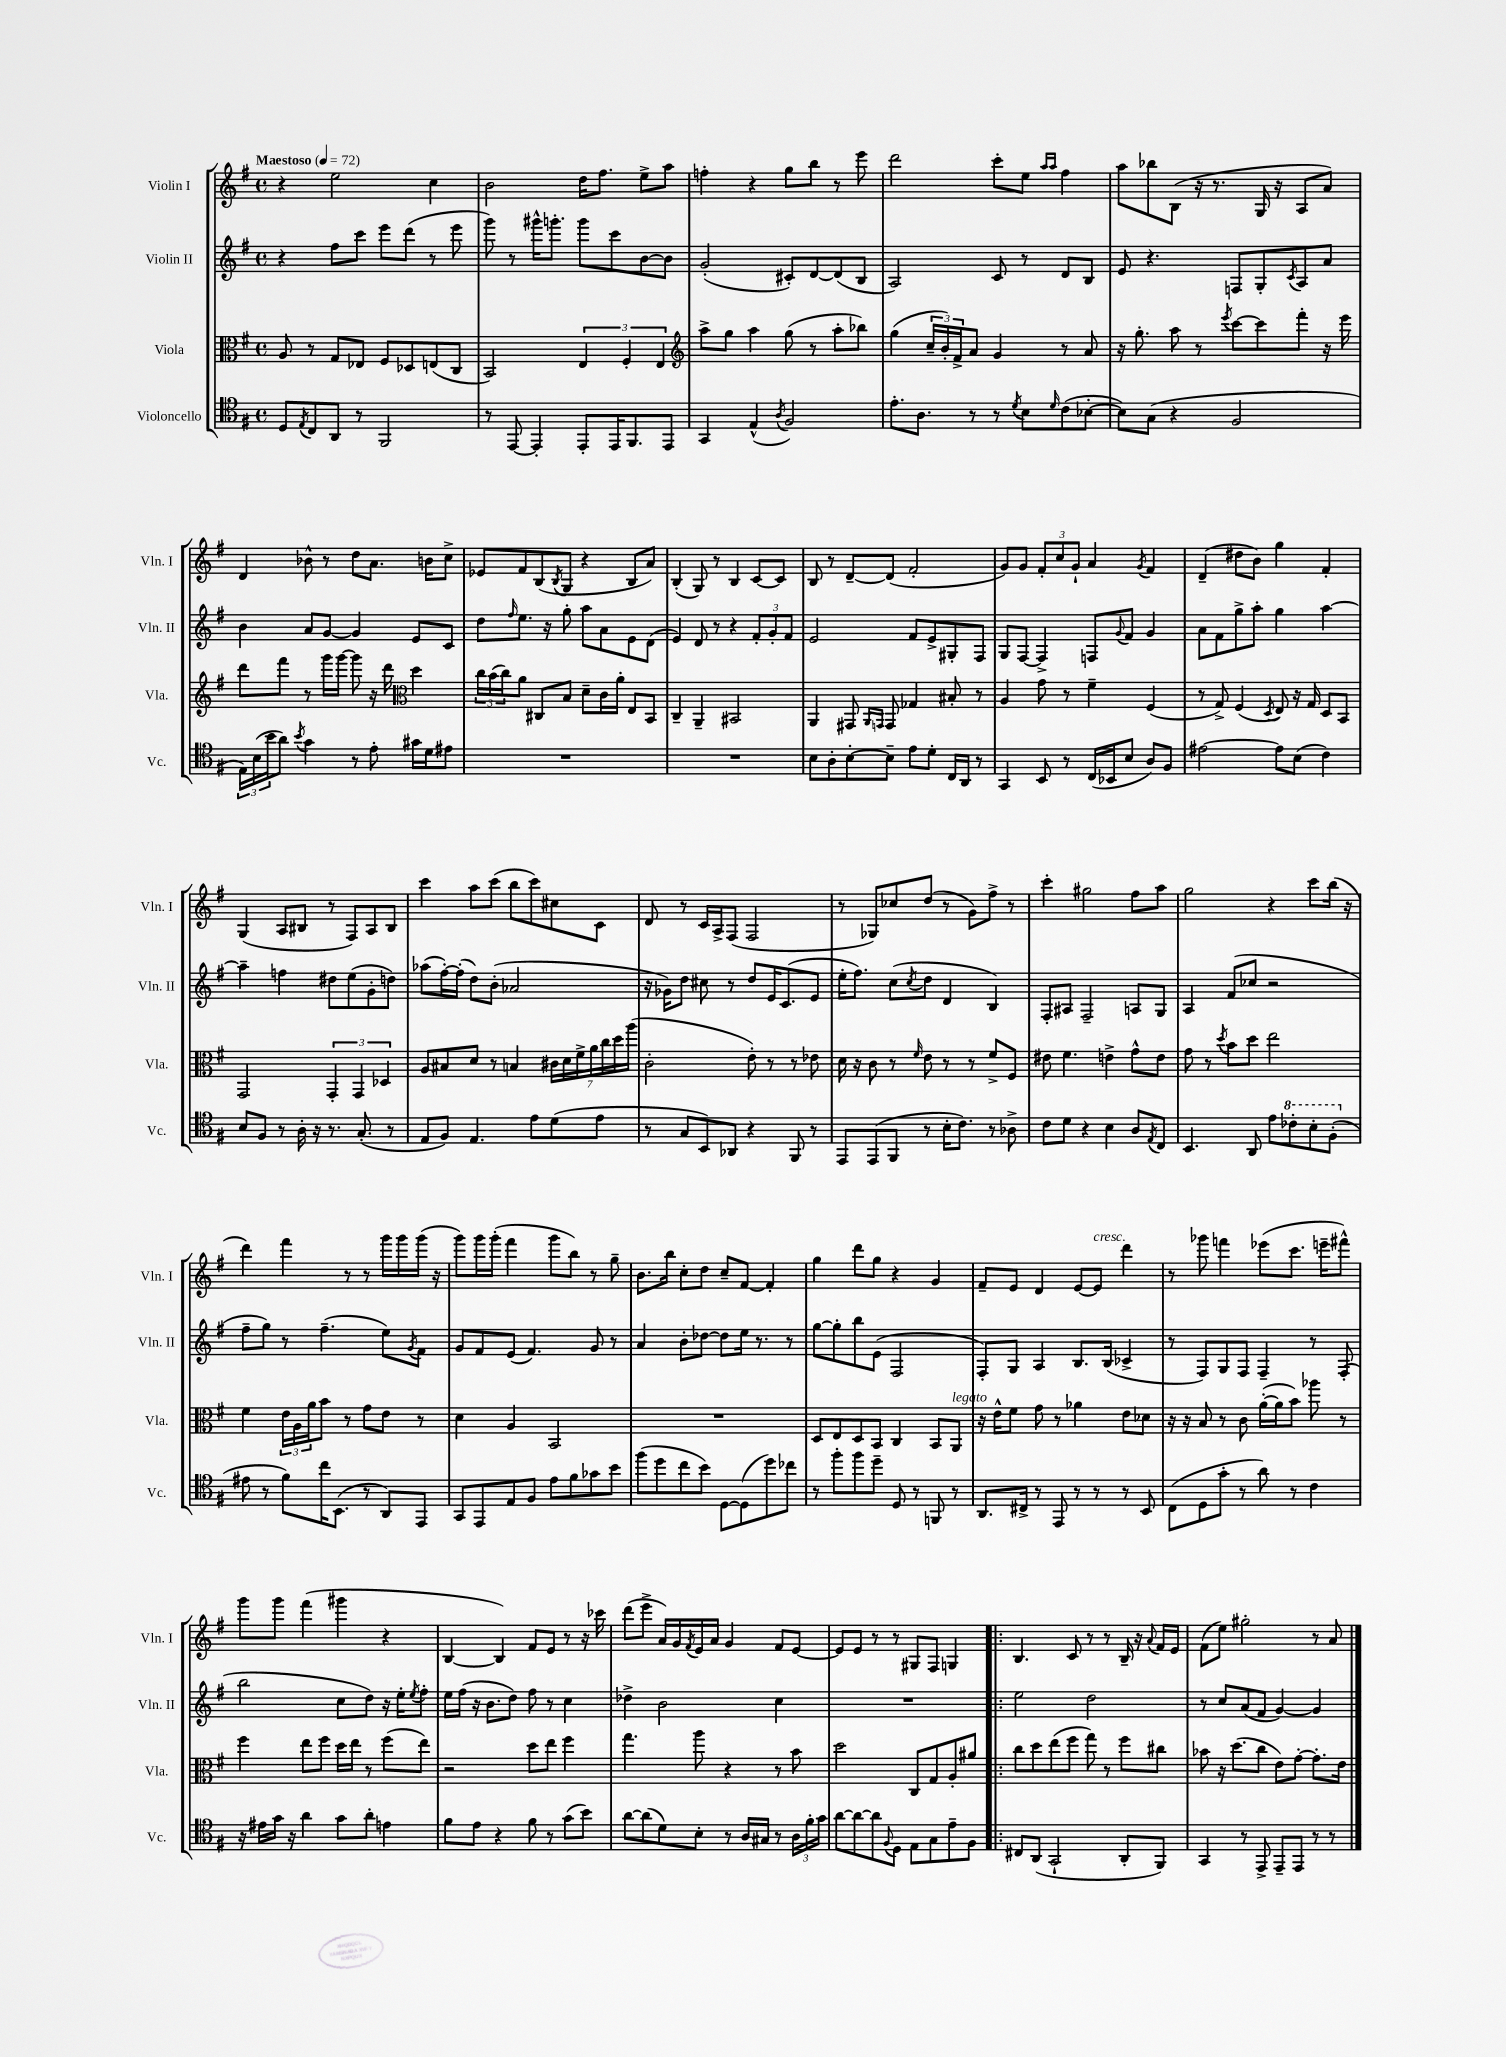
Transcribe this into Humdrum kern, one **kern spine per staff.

**kern	**kern	**kern	**kern
*part4	*part3	*part2	*part1
*staff4	*staff3	*staff2	*staff1
*I"Violoncello	*I"Viola	*I"Violin II	*I"Violin I
*I'Vc.	*I'Vla.	*I'Vln. II	*I'Vln. I
*clefC4	*clefC3	*clefG2	*clefG2
*k[f#]	*k[f#]	*k[f#]	*k[f#]
*M4/4	*M4/4	*M4/4	*M4/4
*met(c)	*met(c)	*met(c)	*met(c)
*MM72	*MM72	*MM72	*MM72
=1	=1	=1	=1
!	!	!	!LO:TX:a:B:t=Maestoso
8D/L	8A/	4r	4r
8qE/	.	.	.
8C/	8r	.	.
8AA/J	8G/L	8ff#\L	2ee\
8r	8E-X/J	8ccc\J	.
2FF#/	8F#/L	8eee\L	.
.	8D-X/	(8ddd\J	.
.	(8En/	8r	4cc\
.	8C/J	8eee\	.
=2	=2	=2	=2
8r	2BB/)	8ggg\)	2b\
[8EE/	.	8r	.
4EE'/]	.	16ggg#X^^\KL	.
.	.	8.gggn'\J	.
8EE'/L	6E/	8ggg\L	16dd\KL
.	.	.	8.ff#\J
16EE/K	.	8ccc\	.
.	6F#'/	.	.
8.FF#/	.	.	.
.	.	[8b\	8ee^\L
.	6E/	.	.
8EE/J	.	8b\J]	8aa\J
=3	=3	=3	=3
*	*clefG2	*	*
4GG/	8aa^\L	(2g'/	4ffn'\
.	8gg\J	.	.
(4E^^/	4aa\	.	4r
8qA/	.	.	.
2F#/)	(8gg\	8c#X'/L)	8gg\L
.	8r	[8d/	8bb\J
.	8aa'\L	(8d/]	8r
.	8bb-X\J)	8B/J	8eee\
=4	=4	=4	=4
8.e'\L	(4gg\	2A/)	2ddd\
8.A\J	.	.	.
.	24cc~/LL	.	.
.	24b'/)	.	.
.	24f#^/J	.	.
8r	8a/J	.	.
8r	4g/	8c/	8ccc'\L
8qd/	.	.	.
8B\L	.	8r	8ee\J
.	.	.	16qqaa/LL
16qqd/	.	.	16qqaa/JJ
(8c\	8r	8d/L	4ff#\
[8B-X'\J	8a/	8B/J	.
=5	=5	=5	=5
8B-\L])	16r	8e/	8aa\L
.	8.gg'\	.	.
(8G\J	.	4.r	8bb-X\
4r	8aa\	.	(8B\J
.	8r	.	16r
.	.	.	8.r
.	8qeee/	.	.
2F#/	[8ccc\L	8Fn/L	.
.	8ccc\]	8G'/	16G/
.	.	.	16r
.	.	8qc/	.
.	8fff#'\J	8A/	8A/L
.	16r	8a/J	8a/J)
.	16eee\	.	.
!!LO:LB:g=z
=6	=6	=6	=6
24E\LL)	8ddd\L	4b\	4d/
(24B\	.	.	.
24b\J	.	.	.
8a\J)	8fff#\J	.	.
8qb/	.	.	.
4g\	8r	8a/L	8b-X^^\
.	16ggg\LL	[8g/J	8r
.	[16ggg\JJ	.	.
8r	8ggg\]	4g/]	8dd\L
8e'\	16r	.	8.a\J
.	16ddd\	.	.
*	*clefC3	*	*
16g#X\LL	4dd\	8e/L	.
16d\J	.	.	16bn\KL
8e#X\J	.	8c/J	8cc^\J
=7	=7	=7	=7
1r	24cc\LL	8dd\L	8e-X/L
.	(24b\	.	.
.	24cc\J)	.	.
.	.	16qqff#/	.
.	8a\J	8.ee\J	8f#/
.	8C#X/L	.	(8B/
.	.	16r	.
.	.	.	8qB/
.	8B/J	8gg'\	8G/J
.	8d~\L	8aa\L	4r
.	16c\L	8a\	.
.	16a'\JJ	.	.
.	8E/L	8e\	8B/L
.	8BB/J	(8d\J	8a/J)
=8	=8	=8	=8
1r	4C~/	4e/)	(4B'/
.	4AA~/	8d/	8G/)
.	.	8r	8r
.	2BB#X/	4r	4B/
.	.	12f#'/L	[8c/L
.	.	12g'/	.
.	.	.	8c/J]
.	.	12f#/J	.
=9	=9	=9	=9
8B\L	4AA/	2e/	8B/
8A'\	.	.	8r
[8B'\	8GG#X/	.	[8d~/L
.	16qqAA/LL	.	.
.	16qqGGn/JJ	.	.
8B~\J]	8GG/	.	(8d/J]
8e\L	4G-X/	8f#/L	2f#'/
8d'\J	.	8e^/	.
16C/LL	8B#X'/	8G#X'/	.
16AA/JJ	.	.	.
8r	8r	8F#/J	.
=10	=10	=10	=10
4GG/	4A/	8G/L	8g/L)
.	.	[8F#/J	8g/J
8BB/	8g\	4F#^/]	12f#'/L
.	.	.	12cc/
8r	8r	.	.
.	.	.	12g`/J
(16C/LL	4f#~\	8Fn/L	4a/
16BB-X/J	.	.	.
.	.	8qqg/	.
8B/J	.	8f#/J	.
.	.	.	8qg/
8A/L)	(4F#/	4g/	4f#/
8F#/J	.	.	.
=11	=11	=11	=11
[2e#X\	8r	8a\L	(4d~/
.	8G^/)	8f#\	.
.	(4F#/	8gg^\	8dd#X\L
.	.	8aa'\J	8b\J)
.	8qD/	.	.
8e#\L]	8E/)	4gg\	4gg\
(8B\J	16r	.	.
.	16G/	.	.
4c\)	8D/L	[4aa\	4f#'/
.	8BB/J	.	.
!!LO:LB:g=z
=12	=12	=12	=12
8B/L	2GG/	4aa~\]	(4G/
8F#/J	.	.	.
8r	.	4ffn\	8A/L
16A'\	.	.	8B#X/J
16r	.	.	.
8.r	6GG'/	8dd#X\L	8r
.	.	(8ee\	8F#/L)
.	6GG/	.	.
(8.G'/	.	.	.
.	.	8g'\	8A/
.	6D-X/	.	.
8r	.	8ddn\J)	8B#/J
=13	=13	=13	=13
8E/L	8A/L	(8aa-X\L	4ccc\
8F#/J)	8B#X/	[16ff#'\L)	.
.	.	(16ff#'\JJ]	.
4.E/	8d/J	8dd\L)	8aa\L
.	8r	(8b'\J	(8ccc\J
.	4Bn/	2a-X/	8bb\L
8e\L	.	.	8ccc\)
(8d\	28c#X\LL	.	8cc#X\
.	28d\	.	.
.	28f#^\	.	.
.	28a\	.	.
8e\J	.	.	8c\J
.	28cc\	.	.
.	28dd\	.	.
.	(28aa\JJ	.	.
=14	=14	=14	=14
8r	2c'\	16r	8d/
.	.	16g-X\KL)	.
8G/L	.	8dd\J	8r
8BB/)	.	8cc#X\	16c/LL
.	.	.	16A^/J
8AA-X/J	.	8r	(8F#/J
4r	8e'\)	8dd/L	2F#/
.	8r	16e/K	.
.	.	(8.c/	.
8FF#/	8r	.	.
8r	8e-X\	8e/J	.
=15	=15	=15	=15
8EE/L	16d\	16ee'\KL	8r
.	16r	8.ff#\J)	.
(8EE/	8c\	.	8G-X/L)
8FF#/J	8r	(8cc\L	8cc-X/
.	16qqf#/	8qcc/	.
8r	8e\	8dd\J	(8dd/J
16B'\KL	8r	4d/	8r
8.c\J)	.	.	.
.	8r	.	8g\L)
8r	8f#^/L	4B/)	8ff#^\J
8A-X^\	8F#/J	.	8r
=16	=16	=16	=16
8c\L	8e#X\	8F#'/L	4ccc'\
8d\J	4.f#\	8A#X/J	.
4r	.	2F#~/	2gg#X\
4B\	4en^\	.	.
8A/L	8g^^\L	8An/L	8ff#\L
8qE/	.	.	.
8C/J	8e\J	8G/J	8aa\J
=17	=17	=17	=17
4.BB/	8g\	4A/	2gg\
.	8r	.	.
.	8qdd/	.	.
.	8b\L	(8f#/L	.
8AA/	8dd\J	8cc-X/J	.
8e\L	2ee\	2r	4r
*8va	*	*	*
8cc-X'\	.	.	.
8b'\	.	.	8ccc\L
(8f#'\J	.	.	(16bb\Jk
.	.	.	16r
!!LO:LB:g=z
=18	=18	=18	=18
*X8va	*	*	*
8e#X\	4f#\	8ff#~\L	4ddd\)
8r	.	8gg\J)	.
8f#\L)	24e\LL	8r	4fff#\
.	24A\	.	.
.	24a\J	.	.
16cc\K	8b\J	(4.ff#~\	.
(8.BB\J	.	.	.
.	8r	.	8r
8r	8g\L	.	8r
8AA/L)	8e\J	8ee\L)	16ggg\LL
.	.	.	16ggg\
.	.	8qg/	.
8EE/J	8r	8f#\J	(16ggg\JJ
.	.	.	16r
=19	=19	=19	=19
8GG/L	4d\	8g/L	8ggg\L)
8EE/	.	8f#/	16ggg\L
.	.	.	(16ggg'\JJ
8E/	4A/	(8e/J	4fff#\
8F#/J	.	4.f#/)	.
8e\L	2BB/	.	8ggg\L
8f#\	.	.	8bb\J)
8g-X\	.	8g/	8r
8b\J	.	8r	8gg~\
=20	=20	=20	=20
(8ff#\L	1r	4a/	8.b\L
8dd\	.	.	.
.	.	.	16bb\Jk
8cc\	.	8b'\L	8cc'\L
8b\J)	.	[8dd-X\J	8dd\J
[8D\L	.	8dd-\L]	8cc~/L
(8D\]	.	16ee\Jk	[8f#/J
.	.	8.r	.
8dd\)	.	.	4f#'/]
8cc-X\J	.	8r	.
=21	=21	=21	=21
8r	8D/L	[8gg\L	4gg\
8ff#'\L	8E/	8gg'\]	.
8ff#\	8D/	8bb\	8ddd\L
8dd~\J	8BB/J	(8e\J	8gg\J
8D/	4C/	2F#/	4r
8r	.	.	.
8FFn/	8BB/L	.	4g/
!	!LO:TX:a:i:t=legato	!	!
8r	8AA/J	.	.
=22	=22	=22	=22
8.AA/L	16r	8F#'/L)	8f#~/L
.	16e^^\KL	.	.
.	8f#\J	8G/J	8e/J
16C#X^/Jk	.	.	.
8r	8g\	4A/	4d/
8EE/	8r	.	.
8r	4a-X\	8.B/L	[8e/L
!	!	!	!LO:TX:a:i:t=cresc.
8r	.	.	8e/J]
.	.	(16B/Jk	.
8r	8e\L	4c-X^/	4ddd\
8BB/	8d-X\J	.	.
=23	=23	=23	=23
(8C\L	16r	8r	8r
.	16r	.	.
8D\	8B/	8F#/L)	8ggg-X\
8g'\J	8r	8G/	4fffn\
8r	8c\	8F#/J	.
8a\)	([16a'\LL	4F#~/	(8eee-X\L
.	16a\J]	.	.
8r	8b\J)	.	8.ccc\J
4c\	8aa-X\	8r	.
.	.	.	16eeen~\KL
.	8r	(8F#'/	8fff#X^^\J)
!!LO:LB:g=z
=24	=24	=24	=24
16r	4ff#\	2bb\	8ggg\L
16e#X\LL	.	.	.
16g\JJ	.	.	8ggg\J
16r	.	.	.
4a\	8ee\L	.	(4fff#\
.	8ff#\J	.	.
8g\L	16dd\LL	8cc\L	4ggg#X\
.	16ee\JJ	.	.
8a'\J	8r	8dd\J)	.
4en\	(8ff#\L	16r	4r
.	.	16ee'\KL	.
.	.	8qee/	.
.	8ee\J)	8ff#'\J	.
=25	=25	=25	=25
8f#\L	2r	16ee\LL	[4B/
.	.	(16ff#\JJ	.
8e\J	.	16r	.
.	.	8.b\L	.
4r	.	.	4B/])
.	.	8dd\J)	.
8f#\	8dd\L	8ff#\	8f#/L
8r	8ee\J	8r	8e/J
(8g\L	4ff#\	4cc\	8r
8b\J)	.	.	16r
.	.	.	16ccc-X\
=26	=26	=26	=26
[8a\L	4.gg\	4dd-X^\	(8ddd\L
(8a\]	.	.	8eee^\J
8d\)	.	2b\	16a/LL)
.	.	.	16g/
.	.	.	8qf#/
8B'\J	8aa\	.	16e/
.	.	.	16a/JJ
8r	4r	.	4g/
16A/LL	.	.	.
16G#X/JJ	.	.	.
8r	8r	4cc\	8f#/L
24A\LL	8b\	.	[8e/J
24f#'\	.	.	.
24g\JJ	.	.	.
=27	=27	=27	=27
[8a\L	2dd\	1r	8e/L]
8a\_	.	.	8e/J
8a\]	.	.	8r
8qqF#/	.	.	.
8D\J	.	.	8r
8E\L	8C/L	.	8G#X/L
8G\	8G/	.	8F#/J
8e~\	8A'/	.	4Gn/
8F#\J	8a#X/J	.	.
=28!|:	=28!|:	=28!|:	=28!|:
8C#X/L	8cc\L	2ee\	4.B/
(8AA/J	8dd\	.	.
2GG`/	(8ee\	.	.
.	8ff#\J	.	8c/
.	8gg\)	2dd\	8r
.	8r	.	8r
8AA'/L	8ff#\L	.	16B~/
.	.	.	16r
.	.	.	8qqa/
8FF#/J)	8cc#X\J	.	16f#/LL
.	.	.	16e/JJ
=29	=29	=29	=29
4GG/	8b-X\	8r	(8f#\L
.	16r	8cc/L	8ee\J)
.	(8.dd\L	.	.
8r	.	(8a/	2gg#X'\
8EE^/	8cc\J	8f#/J	.
8EE~/L	8e\L)	[4g/)	.
8EE/J	[8g'\J	.	.
8r	8.g'\L]	4g/]	8r
8r	.	.	8a/
.	16e\Jk	.	.
==	==	==	==
*-	*-	*-	*-
